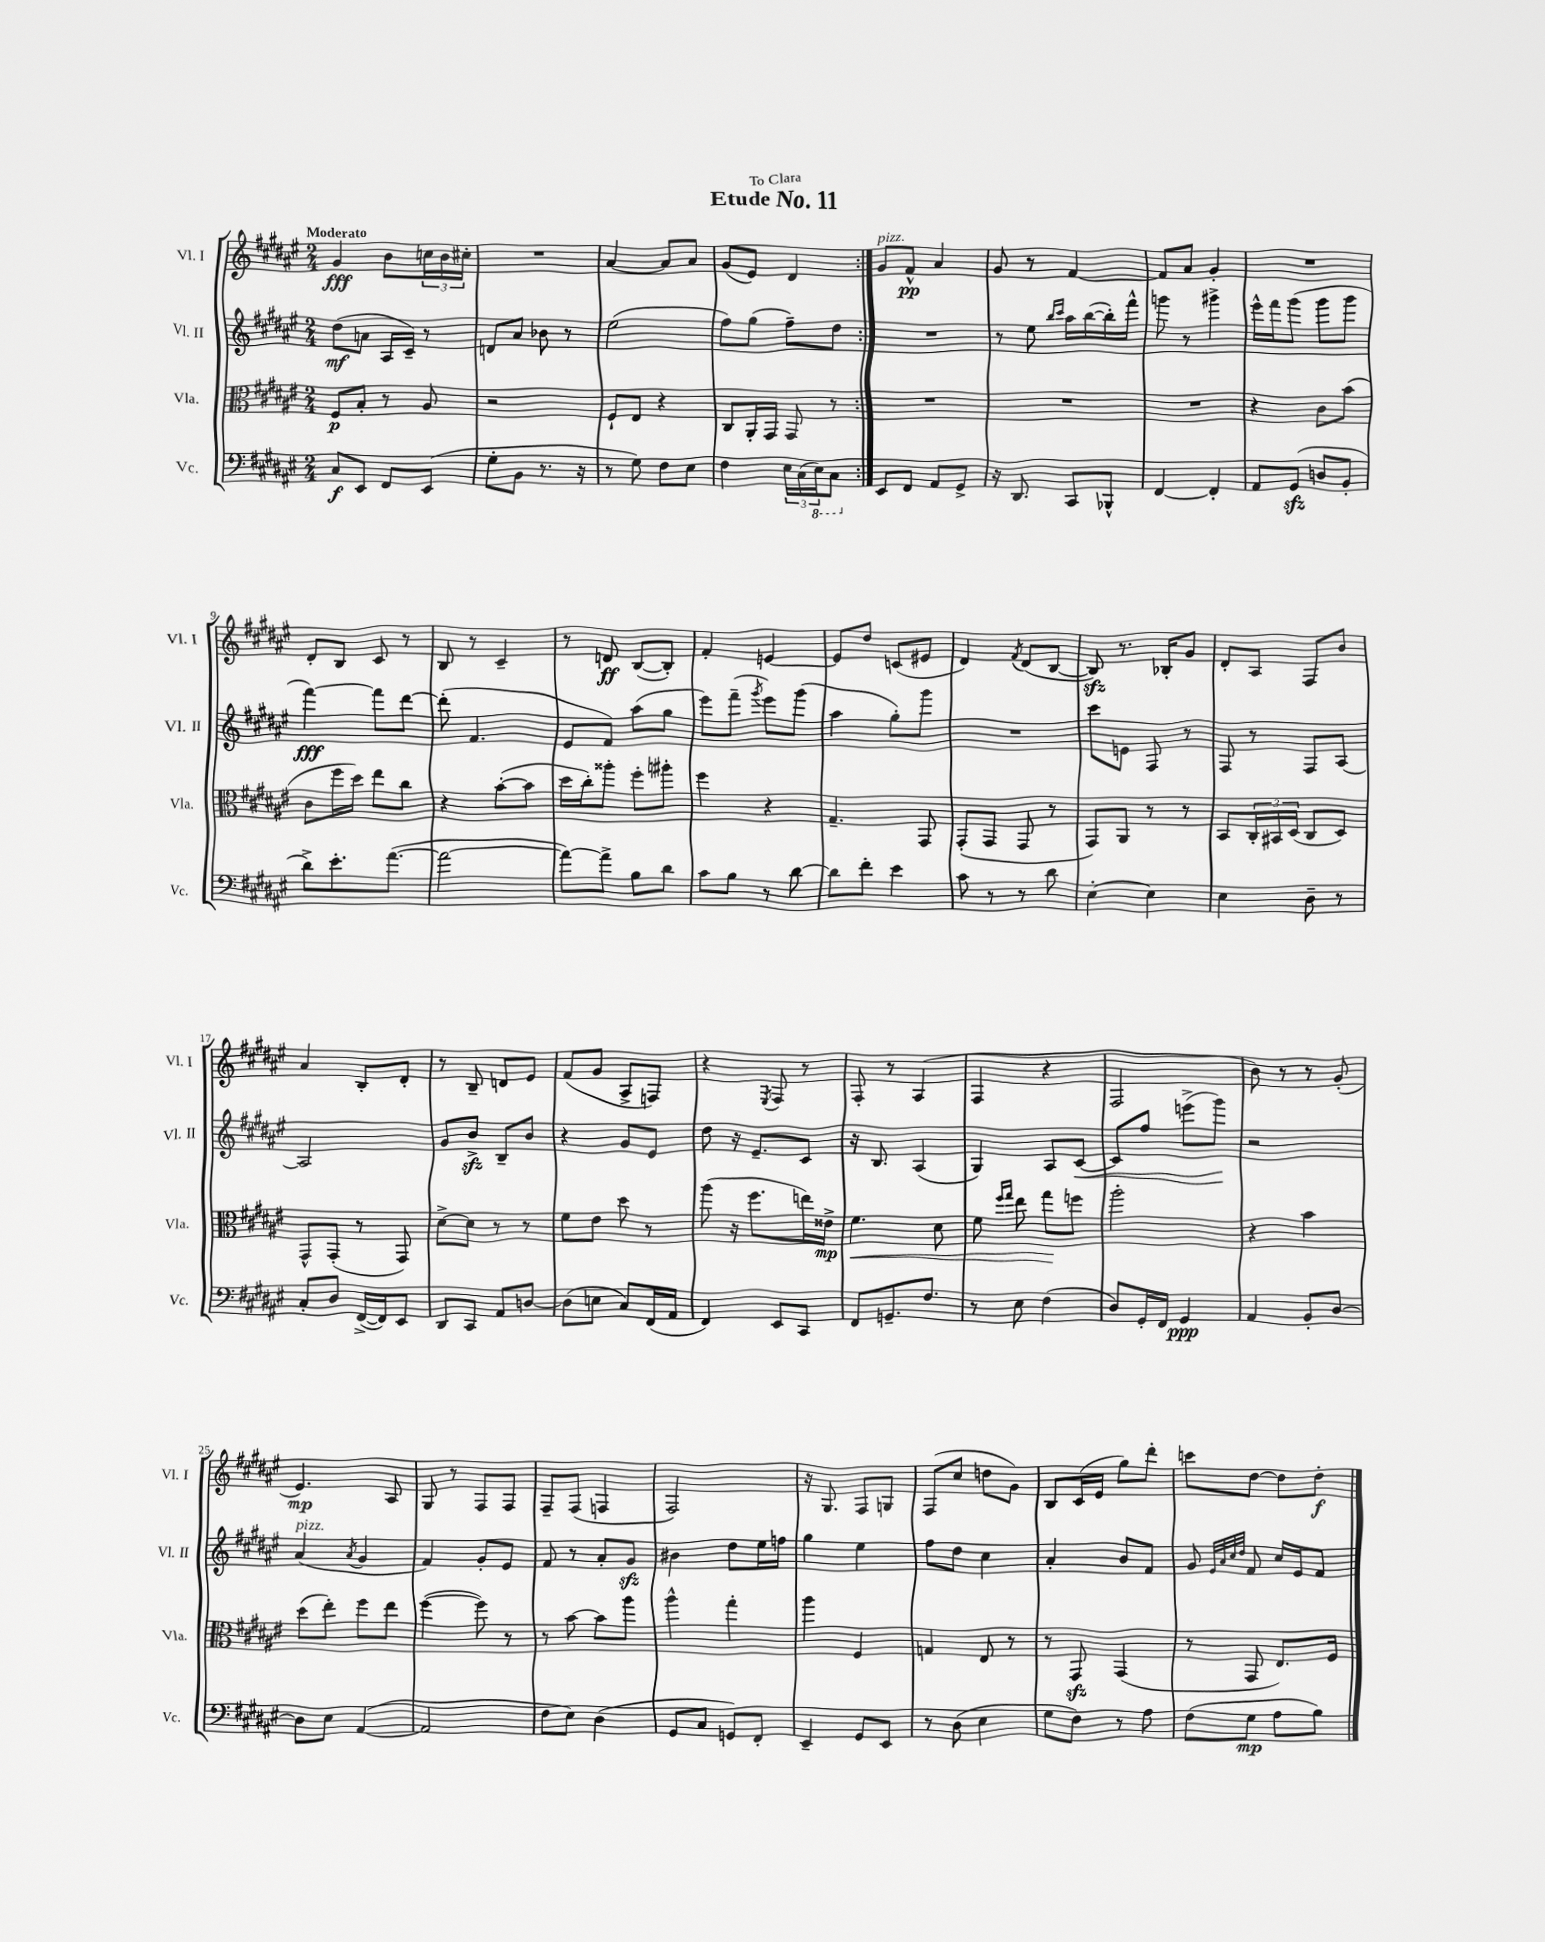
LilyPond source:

\header { title = "Etude No. 11" dedication = "To Clara" }
<<
\new StaffGroup <<
\new Staff = "s0" \with { instrumentName = "Vl. I" shortInstrumentName = "Vl. I" } {
    \clef treble \key fis \major \numericTimeSignature \time 2/4 \tempo "Moderato"
    \repeat volta 2 { gis'4\fff b'8 \tuplet 3/2 { c''16 b'16 cis''16-. } |
    R2 |
    ais'4~ ais'8 ais'8 |
    gis'8( eis'8) dis'4 | }
    gis'8^\markup { \italic "pizz." } fis'8-^\pp ais'4 |
    gis'8 r8 fis'4~ |
    fis'8 ais'8 gis'4-. |
    R2 |
    dis'8-. b8 cis'8 r8 |
    b8 r8 cis'4-- |
    r8 d'8\ff b8~( b8-.) |
    fis'4-. e'4~ |
    e'8 dis''8 c'8( eis'8 |
    dis'4) \acciaccatura { fis'8 } dis'8( b8~ |
    b8\sfz) r8. bes16-. gis'8 |
    dis'8-. ais8 fis8 b'8 |
    ais'4 b8-. dis'8-. |
    r8 b8-- d'8 eis'8 |
    fis'8( gis'8 ais8-> f8) |
    r4 \acciaccatura { eis8 } fis8 r8 |
    fis8-. r8 ais4( |
    fis4 r4 |
    fis2 |
    b'8) r8 r8 gis'8-.( |
    eis'4.\mp) ais8 |
    gis8 r8 fis8 fis8 |
    fis8-- fis8( f4 |
    fis2) |
    r16 gis8. fis8 g8 |
    fis8( cis''8 d''8 gis'8) |
    b8 cis'16( eis'16 gis''8) dis'''8-. |
    c'''8 dis''8~ dis''8 dis''8-.\f \bar "|." |
}
\new Staff = "s1" \with { instrumentName = "Vl. II" shortInstrumentName = "Vl. II" } {
    \clef treble \key fis \major \numericTimeSignature \time 2/4
    \repeat volta 2 { dis''8\mf( a'8 ais16 cis'16--) r8 |
    d'8 ais'8 bes'8 r8 |
    eis''2( |
    fis''8) gis''8( fis''8--) dis''8 | }
    R2 |
    r8 eis''8 \grace { b''16 cis'''16 } ais''16 b''16~( b''16-.) fis'''16-^ |
    g'''8 r8 gis'''4-> |
    eis'''16-^ fis'''16 gis'''8( gis'''8 gis'''8 |
    fis'''4~\fff) fis'''8 dis'''8~ |
    dis'''8-.( fis'4. |
    eis'8 fis'8) ais''8( gis''8 |
    eis'''8) fis'''8--( \acciaccatura { gis'''8 } eis'''8) gis'''8( |
    ais''4 gis''8-.) gis'''8 |
    R2 |
    cis'''8 e'8 fis8 r8 |
    fis8 r8 fis8 ais8~ |
    ais2 |
    gis'8 b'8->\sfz b8-- b'8 |
    r4 gis'8 eis'8 |
    dis''8 r16 eis'8.-- cis'8 |
    r16 b8. ais4( |
    gis4) ais8 cis'8~\< |
    cis'8 fis''8 e'''8->( gis'''8\!) |
    r2 |
    ais'4^\markup { \italic "pizz." }( \acciaccatura { ais'8 } gis'4 |
    fis'4) gis'8-. eis'8 |
    fis'8 r8 ais'8-. gis'8\sfz |
    bis'4 dis''8 eis''16 f''16 |
    gis''4 eis''4 |
    fis''8 dis''8 cis''4 |
    ais'4-. b'8 fis'8 |
    gis'8 \grace { eis'32 ais'32 cis''32 dis''32 } fis'8 cis''16 eis'16 fis'8 \bar "|." |
}
\new Staff = "s2" \with { instrumentName = "Vla." shortInstrumentName = "Vla." } {
    \clef alto \key fis \major \numericTimeSignature \time 2/4
    \repeat volta 2 { fis8\p b8-. r8 ais8 |
    r2 |
    fis8-! eis8 r4 |
    cis8 ais,16-. gis,16 gis,8 r8 | }
    R2 |
    R2 |
    R2 |
    r4 cis'8 b'8( |
    cis'8 fis''16 dis''16) eis''8 cis''8 |
    r4 b'8~-.( b'8 |
    dis''16 cis''16-.) aisis''8-. fis''8-. ais''8-. |
    fis''4 r4 |
    gis4.-- gis,8 |
    gis,8-.( gis,8 gis,8 r8 |
    gis,8) ais,8 r8 r8 |
    b,8 \tuplet 3/2 { cis16-. bis,16 dis16( } cis8 dis8) |
    gis,8-^ gis,8-.( r8 gis,8) |
    dis'8~-> dis'8 r8 r8 |
    fis'8 eis'8 dis''8 r8 |
    ais''8( r16 fis''8. e''16) eisis'16->\mp |
    fis'4.\< dis'8 |
    fis'8 \grace { fis''16 gis''16 } eis''8 gis''8\! f''8 |
    ais''2-. |
    r4 b'4 |
    dis''8( eis''8-.) fis''8 eis''8 |
    fis''4~( fis''8) r8 |
    r8 b'8~ b'8 ais''8 |
    ais''4-^ gis''4-. |
    ais''4 fis4 |
    g4 eis8 r8 |
    r8 gis,8\sfz gis,4( |
    r8 gis,8 eis8.) fis16 \bar "|." |
}
\new Staff = "s3" \with { instrumentName = "Vc." shortInstrumentName = "Vc." } {
    \clef bass \key fis \major \numericTimeSignature \time 2/4
    \repeat volta 2 { cis8\f eis,8 fis,8 eis,8( |
    gis8-. b,8 r8. r16 |
    r8 gis8) fis8 eis8 |
    fis4 \tuplet 3/2 { eis16 cis16( \ottava #-1 eis,16) } cis,8 \ottava #0 | }
    eis,8 fis,8 ais,8 gis,8-> |
    r16 dis,8. cis,8 bes,,8-^ |
    fis,4~ fis,4-. |
    ais,8 gis,8\sfz( d8 b,8-. |
    dis'8->) eis'8.-. ais'8.~( |
    ais'2~ |
    ais'8~) ais'8-> b8 dis'8 |
    cis'8 b8 r8 dis'8~ |
    dis'8 fis'8-. eis'4 |
    cis'8 r8 r8 dis'8 |
    eis4~-. eis4 |
    eis4 dis8-- r8 |
    cis8-. dis8 fis,16~->( fis,16) eis,8 |
    dis,8 cis,8 ais,8 d8~ |
    d8( e8 cis8) fis,16( ais,16 |
    fis,4) eis,8 cis,8 |
    fis,8 g,8.-- fis8. |
    r8 eis8 fis4( |
    dis8) gis,16-. fis,16 gis,4\ppp |
    ais,4 b,8-. dis8~ |
    dis8 eis8 ais,4~( |
    ais,2 |
    fis8 eis8) dis4( |
    gis,8 cis8 g,8) fis,8-. |
    eis,4-- gis,8 eis,8 |
    r8 dis8( eis4 |
    gis8 fis8) r8 ais8 |
    fis8( gis8\mp ais8 b8) \bar "|." |
}
>>
>>
